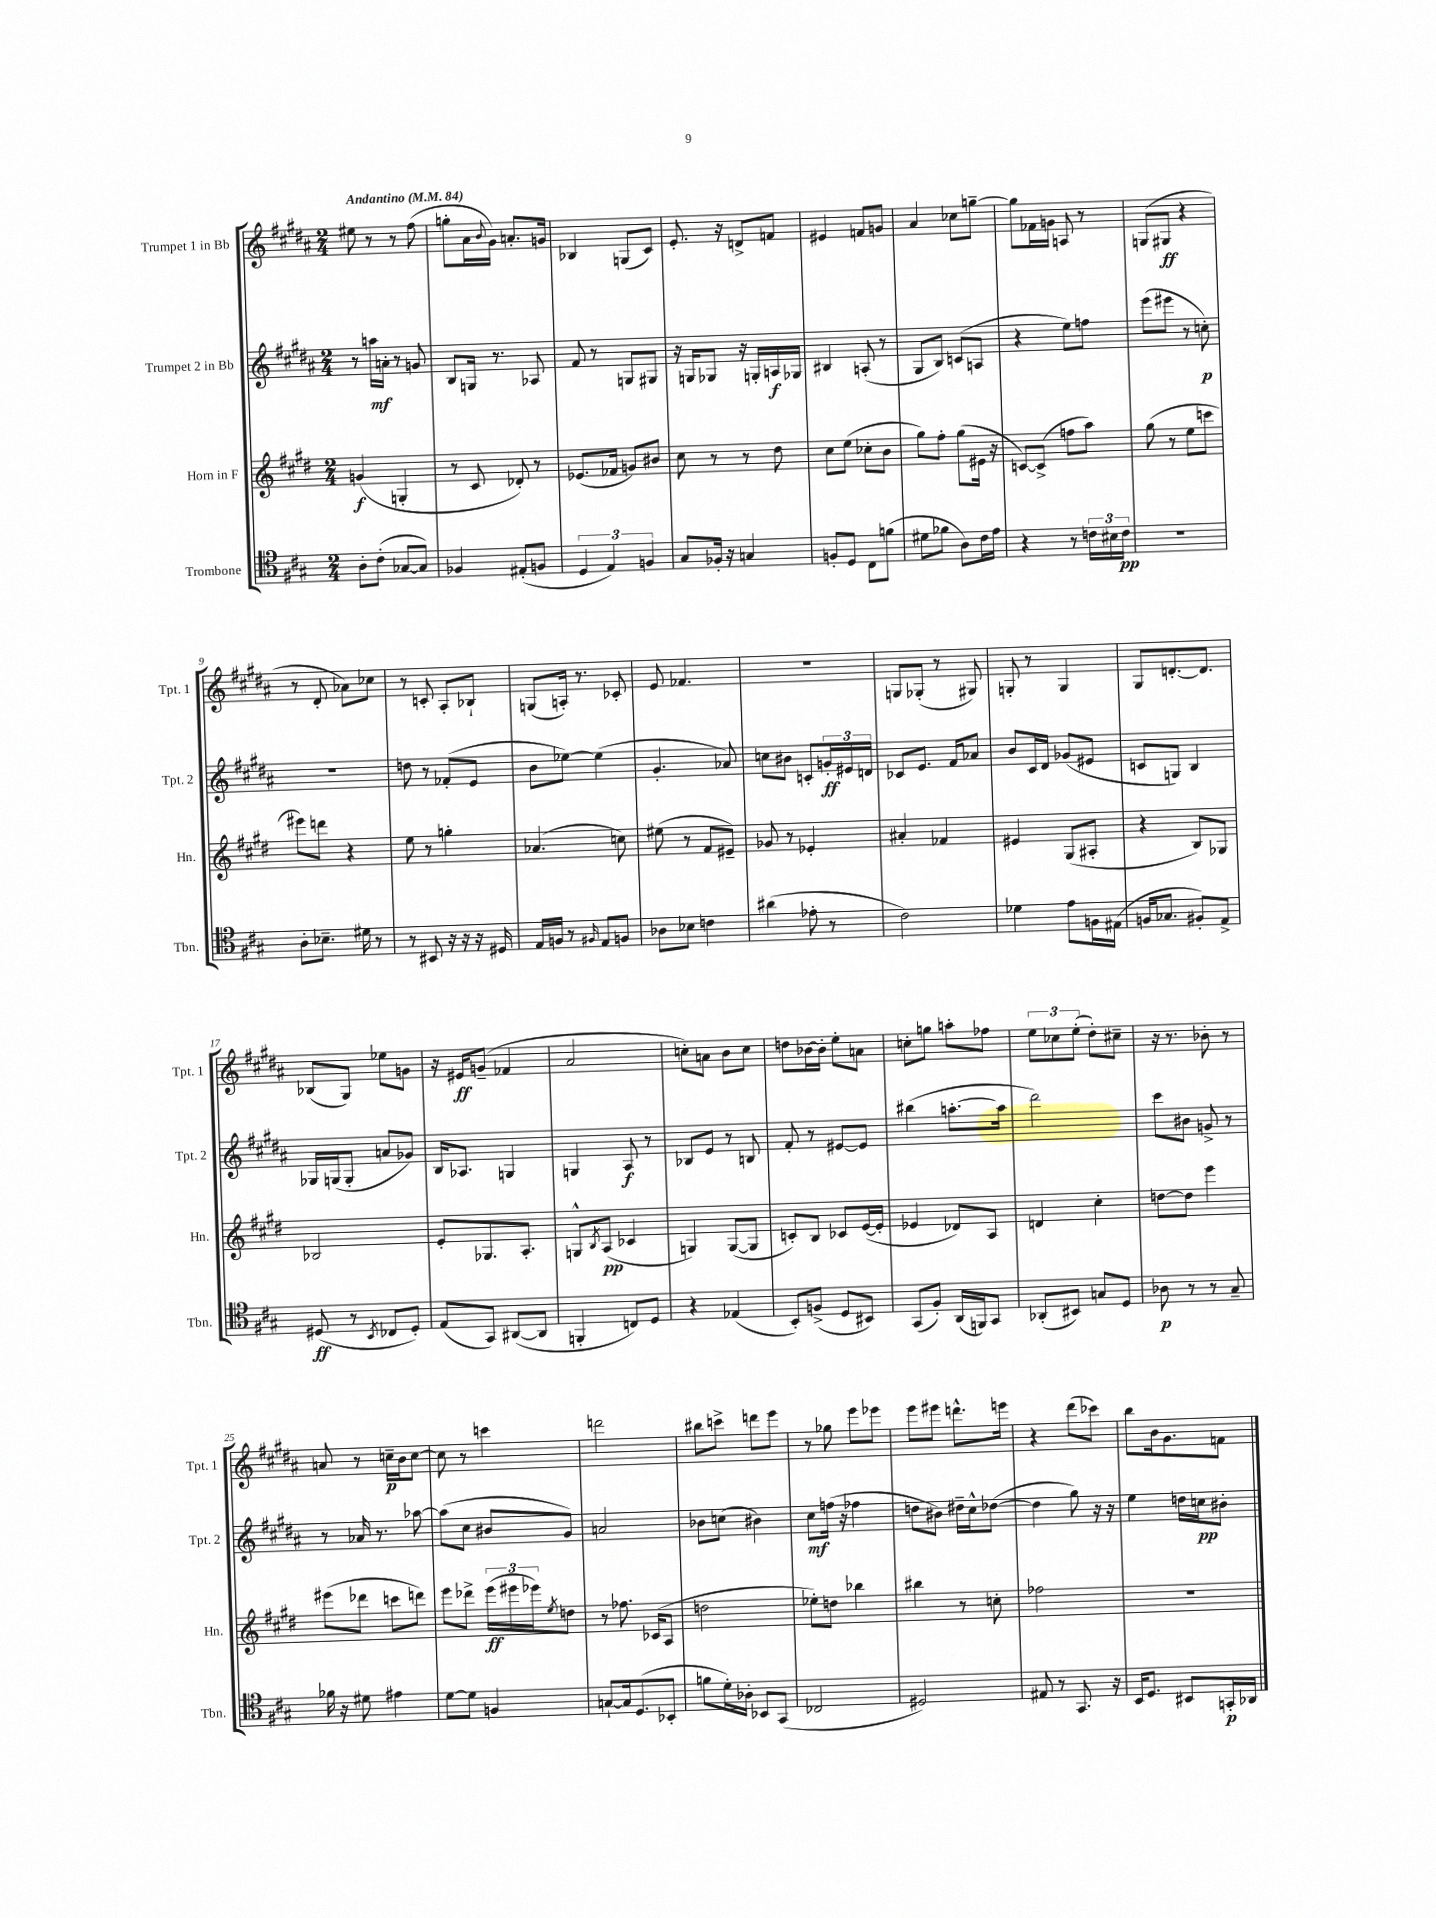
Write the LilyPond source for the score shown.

<<
\new StaffGroup <<
\new Staff = "s0" \with { instrumentName = "Trumpet 1 in Bb" shortInstrumentName = "Tpt. 1" } {
    \clef treble \key b \major \numericTimeSignature \time 2/4 \tempo "Andantino" 4 = 84
    eis''8 r8 r8 fis''8( |
    g''8-. ais'16 \appoggiatura { b'8 } gis'16) a'8.-. g'16 |
    bes4 g8( cis'8) |
    e'8.-. r16 d'8-> f'8 |
    eis'4 f'8 g'8 |
    ais'4 ces''8 g''8~-- |
    g''8 fes'16 g'16 a8 r8 |
    g8( gis8\ff r4 |
    r8 dis'8-. aes'8) ces''8 |
    r8 c'8-. ais8-. bes8-! |
    g8( a16-.) r8. ces'8-. |
    e'8 fes'4. |
    R2 |
    g8 ges8-.( r8 gis8) |
    g8-. r8 g4 |
    gis8 d'8.~-. d'8. |
    bes8( gis8) ees''8 g'8 |
    r16 eis'16\ff g'8--( fes'4 |
    ais'2 |
    c''8-.) a'8 b'8 c''8 |
    d''8 bes'16~ bes'16-. e''8-. a'8 |
    c''8-. g''8 a''8-. fes''8 |
    \tuplet 3/2 { e''8 ces''8 e''8-.( } dis''8-.) cis''8-- |
    r16 r8. bes'8-. r8 |
    a'8 r8 c''16--\p b'16 c''8~ |
    c''8 r8 c'''4 |
    d'''2 |
    bis''8 c'''8-> d'''8 e'''8 |
    r8 ges''8 e'''8 ees'''8 |
    e'''8 eis'''8 d'''8.-^ e'''16 |
    r4 dis'''8( ces'''8) |
    b''8 b'16 gis'8. f'8 \bar "|." |
}
\new Staff = "s1" \with { instrumentName = "Trumpet 2 in Bb" shortInstrumentName = "Tpt. 2" } {
    \clef treble \key b \major \numericTimeSignature \time 2/4
    r8 a''16\mf a'16-. r8 g'8 |
    b8 g16 r8. aes8 |
    fis'8 r8 g8 gis8 |
    r16 g16 ges8 r16 g16-. a16\f ges16 |
    bis4 a8-.( r8 |
    gis8 b8) c'8( a8 |
    r4 e''8) f''8 |
    e'''8( eis'''8 r8 c''8-.\p) |
    r2 |
    d''8 r8 fes'8-.( e'8 |
    b'8 ees''8~) ees''4( |
    gis'4.-. aes'8) |
    c''8 bis'8 c'8-. \tuplet 3/2 { g'16-.\ff eis'16 d'16 } |
    ces'8 e'8. fis'16 aes'8 |
    b'8 cis'16 dis'16 ges'8( eis'8 |
    c'8 g8) b4 |
    ges16 g16( g8-. a'8 ges'8) |
    b16 aes8. g4 |
    g4 ais8\f r8 |
    bes8 e'8 r8 b8 |
    fis'8-. r8 eis'8~ eis'8 |
    bis''4( a''8.~-. a''16 |
    dis'''2) |
    cis'''8 bis'8 g'8-> r8 |
    r8 aes'16 r8. aes''8~ |
    aes''8( cis''8 bis'8 gis'8) |
    a'2 |
    bes'8 c''8( bis'4) |
    cis''8\mf f''16( r16 fes''4 |
    d''8 bis'8) dis''16-- cis''16-^ des''8~( |
    des''4 gis''8) r16 r16 |
    e''4 d''16 c''16\pp bis'8-. \bar "|." |
}
\new Staff = "s2" \with { instrumentName = "Horn in F" shortInstrumentName = "Hn." } {
    \clef treble \key e \major \numericTimeSignature \time 2/4
    g'4\f( g4-. |
    r8 cis'8 des'8-.) r8 |
    ees'8.( fes'16 g'8) bis'8 |
    cis''8 r8 r8 dis''8 |
    cis''8 e''8( ces''8-. b'8 |
    gis''8) fis''8-. gis''8( eis'16 r16 |
    c'8~) c'8->( f''8 a''8) |
    gis''8( r8 e''8 c'''8 |
    eis'''8) d'''8 r4 |
    e''8 r8 g''4-. |
    aes'4.( c''8) |
    eis''8( r8 fis'8 eis'8--) |
    ges'8 r8 ees'4-. |
    ais'4-. fes'4 |
    eis'4 gis8( ais8-. |
    r4 b8) ges8 |
    bes2 |
    e'8-. ges8. a8.-. |
    g8-^ \acciaccatura { b8 } a8\pp( ces'4 |
    g4) g8~( g8 |
    c'8-.) b8 ces'8 e'16~( e'16-. |
    ees'4 des'8) a8 |
    d'4 cis''4-. |
    d''8~ d''8 e'''4 |
    eis'''8( des'''8 c'''8 d'''8) |
    e'''8 des'''8-> \tuplet 3/2 { e'''16\ff( eis'''16 ees'''16) } \acciaccatura { e''8 } d''8 |
    r8 fes''8. ces'16( a8 |
    d''2 |
    ees''8-.) d''8 bes''4 |
    bis''4 r8 c''8-. |
    fes''2 |
    R2 \bar "|." |
}
\new Staff = "s3" \with { instrumentName = "Trombone" shortInstrumentName = "Tbn." } {
    \clef tenor \key a \major \numericTimeSignature \time 2/4
    a8-. cis'8-.( ges8~ ges8) |
    fes4 eis8-.( f8 |
    \tuplet 3/2 { d4 e4) f4 } |
    gis8 fes16-. r16 g4 |
    f8-. d8 cis8 f'8( |
    dis'8 fes'8 a8) cis'16 e'16 |
    r4 r8 \tuplet 3/2 { c'16 bis16 c'16\pp } |
    R2 |
    a8-. bes8.-- dis'16 r8 |
    r8 bis,8 r16 r16 r16 dis16 |
    e16 f16 r8 \grace { fis16 } e8 f8 |
    aes8 bes8 c'4 |
    ais'4( ees'8-. r8 |
    cis'2) |
    des'4 e'8 f16 eis16( |
    f16 ges8. fis8-.) e8-> |
    dis8\ff( r8 \acciaccatura { b,8 } ces8 dis8-.) |
    e8( gis,8) ais,8~( ais,8 |
    f,4-. c8) d8 |
    r4 ees4( |
    b,8-.) f8->( d8 bis,8) |
    gis,8( fis8-.) a,16( f,16) gis,8 |
    aes,8-.( bis,8) g8 d8 |
    aes8\p r8 r8 gis8-- |
    fes'16 r16 dis'8 eis'4 |
    d'8~ d'8 f4 |
    g8~-! g16 d8.( bes,8-. |
    f'8 d'16-.) aes16-. bes,8 gis,8( |
    ces2 |
    dis2) |
    eis8 r8 gis,8. r16 |
    b,16 d8. bis,8 g,16-.\p aes,16 \bar "|." |
}
>>
>>
